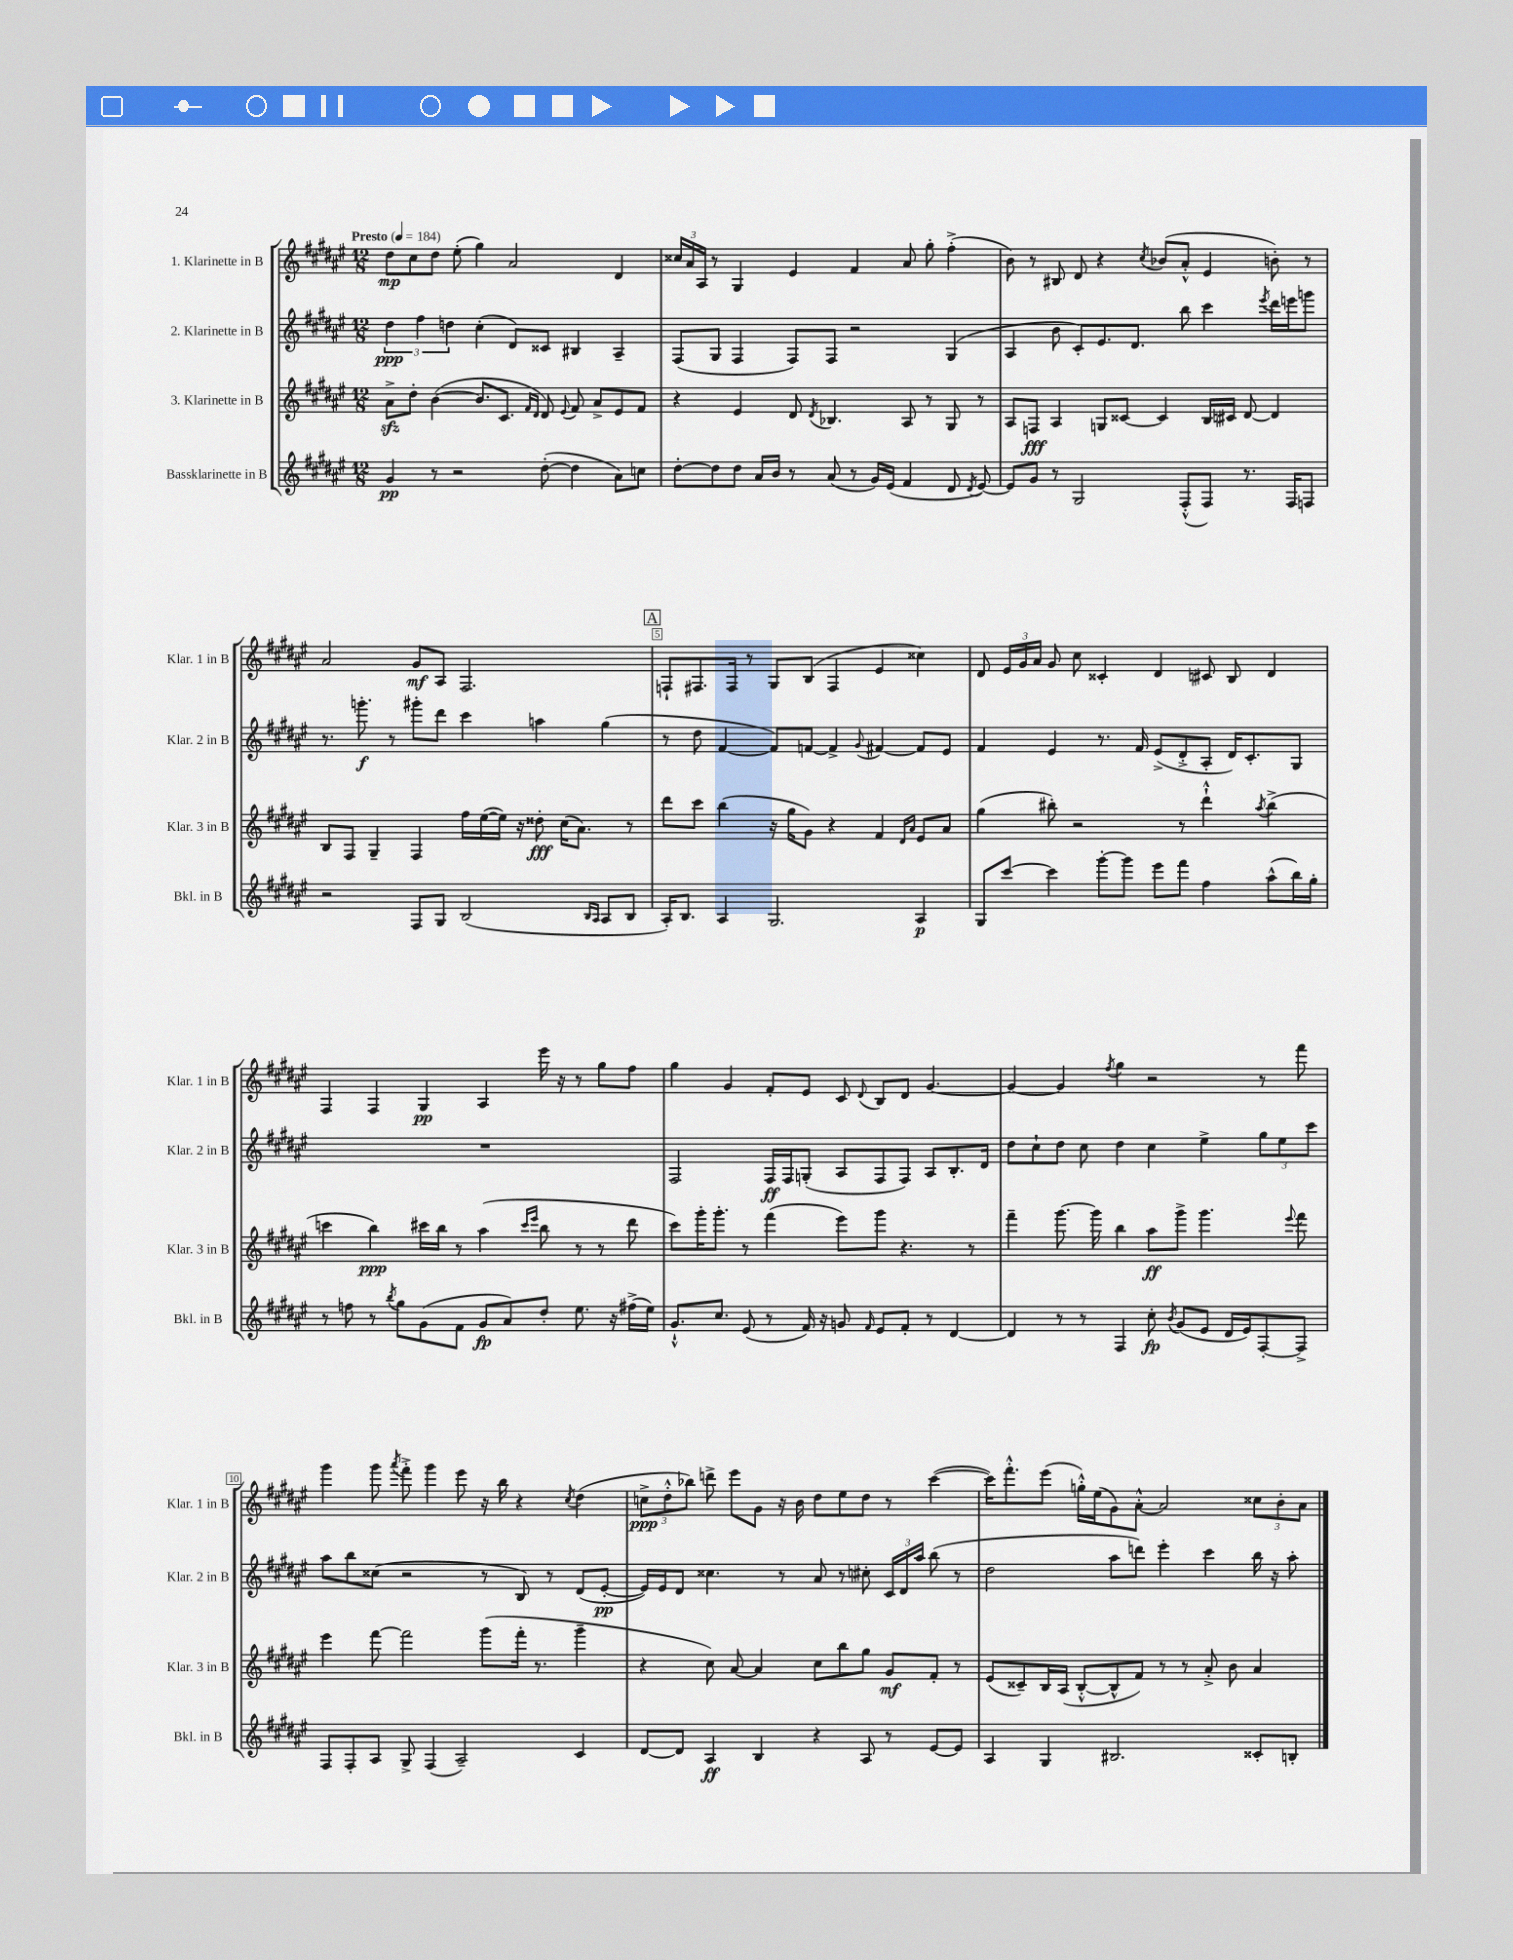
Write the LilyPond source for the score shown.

<<
\new StaffGroup <<
\new Staff = "s0" \with { instrumentName = "1. Klarinette in B" shortInstrumentName = "Klar. 1 in B" } {
    \clef treble \key fis \major \numericTimeSignature \time 12/8 \tempo "Presto" 4 = 184
    \autoBeamOff dis''8[\mp cis''8 dis''8] eis''8-.( gis''4) ais'2 dis'4 |
    \tuplet 3/2 { cisis''16[ ais'16 ais16] } r8 gis4 eis'4 fis'4 ais'8 gis''8-. fis''4-.->( |
    b'8) r8 bis8 dis'8 r4 \acciaccatura { cis''8 } bes'8[( ais'8]-.-^ eis'4 b'8-.) r8 |
    ais'2 gis'8[\mf ais8] fis2. |
    \mark \markup { \box "A" } f8[-! fis8. fis16] r8 gis8[ b8]( fis4 eis'4 cisis''4) |
    dis'8 \tuplet 3/2 { eis'16[ gis'16 ais'16] } gis'8 cis''8 cisis'4-. dis'4 cis'8 b8 dis'4 |
    fis4 fis4 gis4\pp ais4 eis'''16 r16 r8 gis''8[ fis''8] |
    gis''4 gis'4 fis'8[-. eis'8] cis'8 \appoggiatura { dis'8 } b8[ dis'8] gis'4.~ |
    gis'4~ gis'4 \acciaccatura { fis''8 } gis''4 r2 r8 fis'''8 |
    gis'''4 gis'''8 \acciaccatura { ais'''8 } fis'''8-.-> gis'''4 eis'''8 r16 b''16 r4 \acciaccatura { cis''8 } dis''4( |
    \tuplet 3/2 { c''8[->\ppp dis''8-.-^ bes''8]) } d'''8-> eis'''8[ gis'8] r16 b'16 dis''8[ eis''8 dis''8] r8 cis'''4~( |
    cis'''16[) fis'''8.-.-^ eis'''8]( g''16[-.-^) eis''16( gis'8) ais'8]~-.-^ ais'2 \tuplet 3/2 { cisis''8[ b'8-. ais'8] } \bar "|." |
}
\new Staff = "s1" \with { instrumentName = "2. Klarinette in B" shortInstrumentName = "Klar. 2 in B" } {
    \clef treble \key fis \major \numericTimeSignature \time 12/8
    \autoBeamOff \tuplet 3/2 { dis''4\ppp fis''4 d''4 } cis''4-.( dis'8[) cisis'8] bis4 ais4-- |
    fis8[( gis8] fis4 fis8[) fis8] r2 gis4( |
    ais4 b'8 cis'8[-.) eis'8. dis'8.] b''8 cis'''4 \acciaccatura { eis'''8 } dis'''16[ e'''16 g'''8] |
    r8. g'''8.-.\f r8 gis'''8[-. dis'''8] cis'''4 a''4 gis''4( |
    \mark \markup { \box "A" } r8 dis''8 fis'4~ fis'8[) f'8]~ f'4-> \appoggiatura { gis'8 } fis'4~ fis'8[ eis'8] |
    fis'4 eis'4 r8. fis'16 eis'8[->( dis'8-.-> ais8]-. dis'16[) cis'8.-. gis8] |
    R1. |
    fis2 fis16[\ff fis16 g8]-.( ais8[ fis8 fis8]) ais8[ b8.-. dis'16] |
    dis''8[ cis''8-! dis''8] cis''8 dis''4 cis''4 eis''4-> \tuplet 3/2 { gis''8[ eis''8 cis'''8] } |
    ais''8[ b''8 cisis''8]( r2 r8 b8) r8 dis'8[( eis'8]~-.\pp |
    eis'16[) eis'16 dis'8] cisis''4. r8 ais'8 r8 cis''8-. \tuplet 3/2 { cis'16[ dis'16 ais''16] } b''8( r8 |
    dis''2 ais''8[ d'''8]) eis'''4-. cis'''4 b''16 r16 ais''8-. \bar "|." |
}
\new Staff = "s2" \with { instrumentName = "3. Klarinette in B" shortInstrumentName = "Klar. 3 in B" } {
    \clef treble \key fis \major \numericTimeSignature \time 12/8
    \autoBeamOff ais'8[->\sfz dis''8]-. b'4~( b'8.[ cis'8.] \grace { fis'16[ dis'16] } dis'8) \appoggiatura { eis'8 } fis'8 ais'8[-> eis'8 fis'8] |
    r4 eis'4 dis'8 \acciaccatura { dis'8 } bes4. ais8 r8 gis8 r8 |
    ais8[ f8]\fff ais4 g8[ cisis'8]~ cisis'4 b16[ cis'16] dis'8~ dis'4 |
    b8[ fis8] gis4-- fis4 fis''16[ eis''16~( eis''16]) r16 disis''8-.\fff cis''16[( ais'8.]) r8 |
    \mark \markup { \box "A" } dis'''8[ cis'''8] b''4( r16 gis''16[ gis'8]) r4 fis'4 \grace { dis'16[ ais'16] } eis'8[ ais'8] |
    gis''4( bis''8-.) r2 r8 dis'''4-!-^ \acciaccatura { ais''8 } bis''4->( |
    c'''4 b''4\ppp) cis'''16[ b''16] r8 ais''4( \grace { cis'''16[ eis'''16] } b''8 r8 r8 dis'''8 |
    cis'''8[) gis'''16-. gis'''8.]-. r8 fis'''4( eis'''8[) gis'''8] r4. r8 |
    fis'''4-- gis'''8.~ gis'''16 b''4 ais''8[\ff gis'''8]-> gis'''4. \appoggiatura { eis'''8 } fis'''8 |
    eis'''4 fis'''8~ fis'''2 gis'''8[( fis'''16]-. r8. gis'''4-- |
    r4 cis''8) ais'8~ ais'4 cis''8[ b''8 gis''8] gis'8[\mf fis'8]-. r8 |
    eis'8[( cisis'8--) b16 ais16]( b8[~-.-^ b8-^ fis'8]) r8 r8 ais'8-.-> b'8 ais'4 \bar "|." |
}
\new Staff = "s3" \with { instrumentName = "Bassklarinette in B" shortInstrumentName = "Bkl. in B" } {
    \clef treble \key fis \major \numericTimeSignature \time 12/8
    \autoBeamOff gis'4\pp r8 r2 dis''8~-.( dis''4 ais'8[) c''8] |
    dis''8[~-. dis''8 dis''8] ais'16[ b'16] r8 ais'8( r8 gis'16[) eis'16]( fis'4 dis'8 \acciaccatura { dis'8 } eis'8~) |
    eis'8[ gis'8] r8 gis2 fis8[-.-^( fis8]) r8. fis16[ f8] |
    r2 fis8[ gis8] b2( \grace { b16[ ais16] } ais8[ b8] |
    \mark \markup { \box "A" } ais16[-.) b8.] ais4 gis2. ais4\p |
    gis8[ cis'''8]~ cis'''4 gis'''8[~-. gis'''8] eis'''8[ fis'''8] fis''4 ais''8[-^( b''16) gis''16]-. |
    r8 f''8 r8 \acciaccatura { b''8 } gis''8[ gis'8( fis'8] gis'8[\fp ais'8) dis''8]-. eis''8. r16 fis''16[->( eis''16]) |
    gis'8.[-!-^ cis''8.] eis'8( r8 fis'16) r16 g'8 \grace { fis'16 } eis'8[ fis'8]-. r8 dis'4~ |
    dis'4 r8 r8 fis4 cis''8-.\fp \acciaccatura { b'8 } gis'8[( eis'8] dis'16[ eis'16) fis8~-. fis8]-> |
    fis8[ fis8-. ais8] gis8-> fis4( ais2--) cis'4 |
    dis'8[~ dis'8] ais4\ff b4 r4 ais8 r8 eis'8[~ eis'8] |
    ais4 gis4 bis2. cisis'8[-. b8]-. \bar "|." |
}
>>
>>
\layout { \context { \Score \override BarNumber.break-visibility = ##(#f #t #t) barNumberVisibility = #(every-nth-bar-number-visible 5) \override BarNumber.stencil = #(make-stencil-boxer 0.1 0.3 ly:text-interface::print) } }
